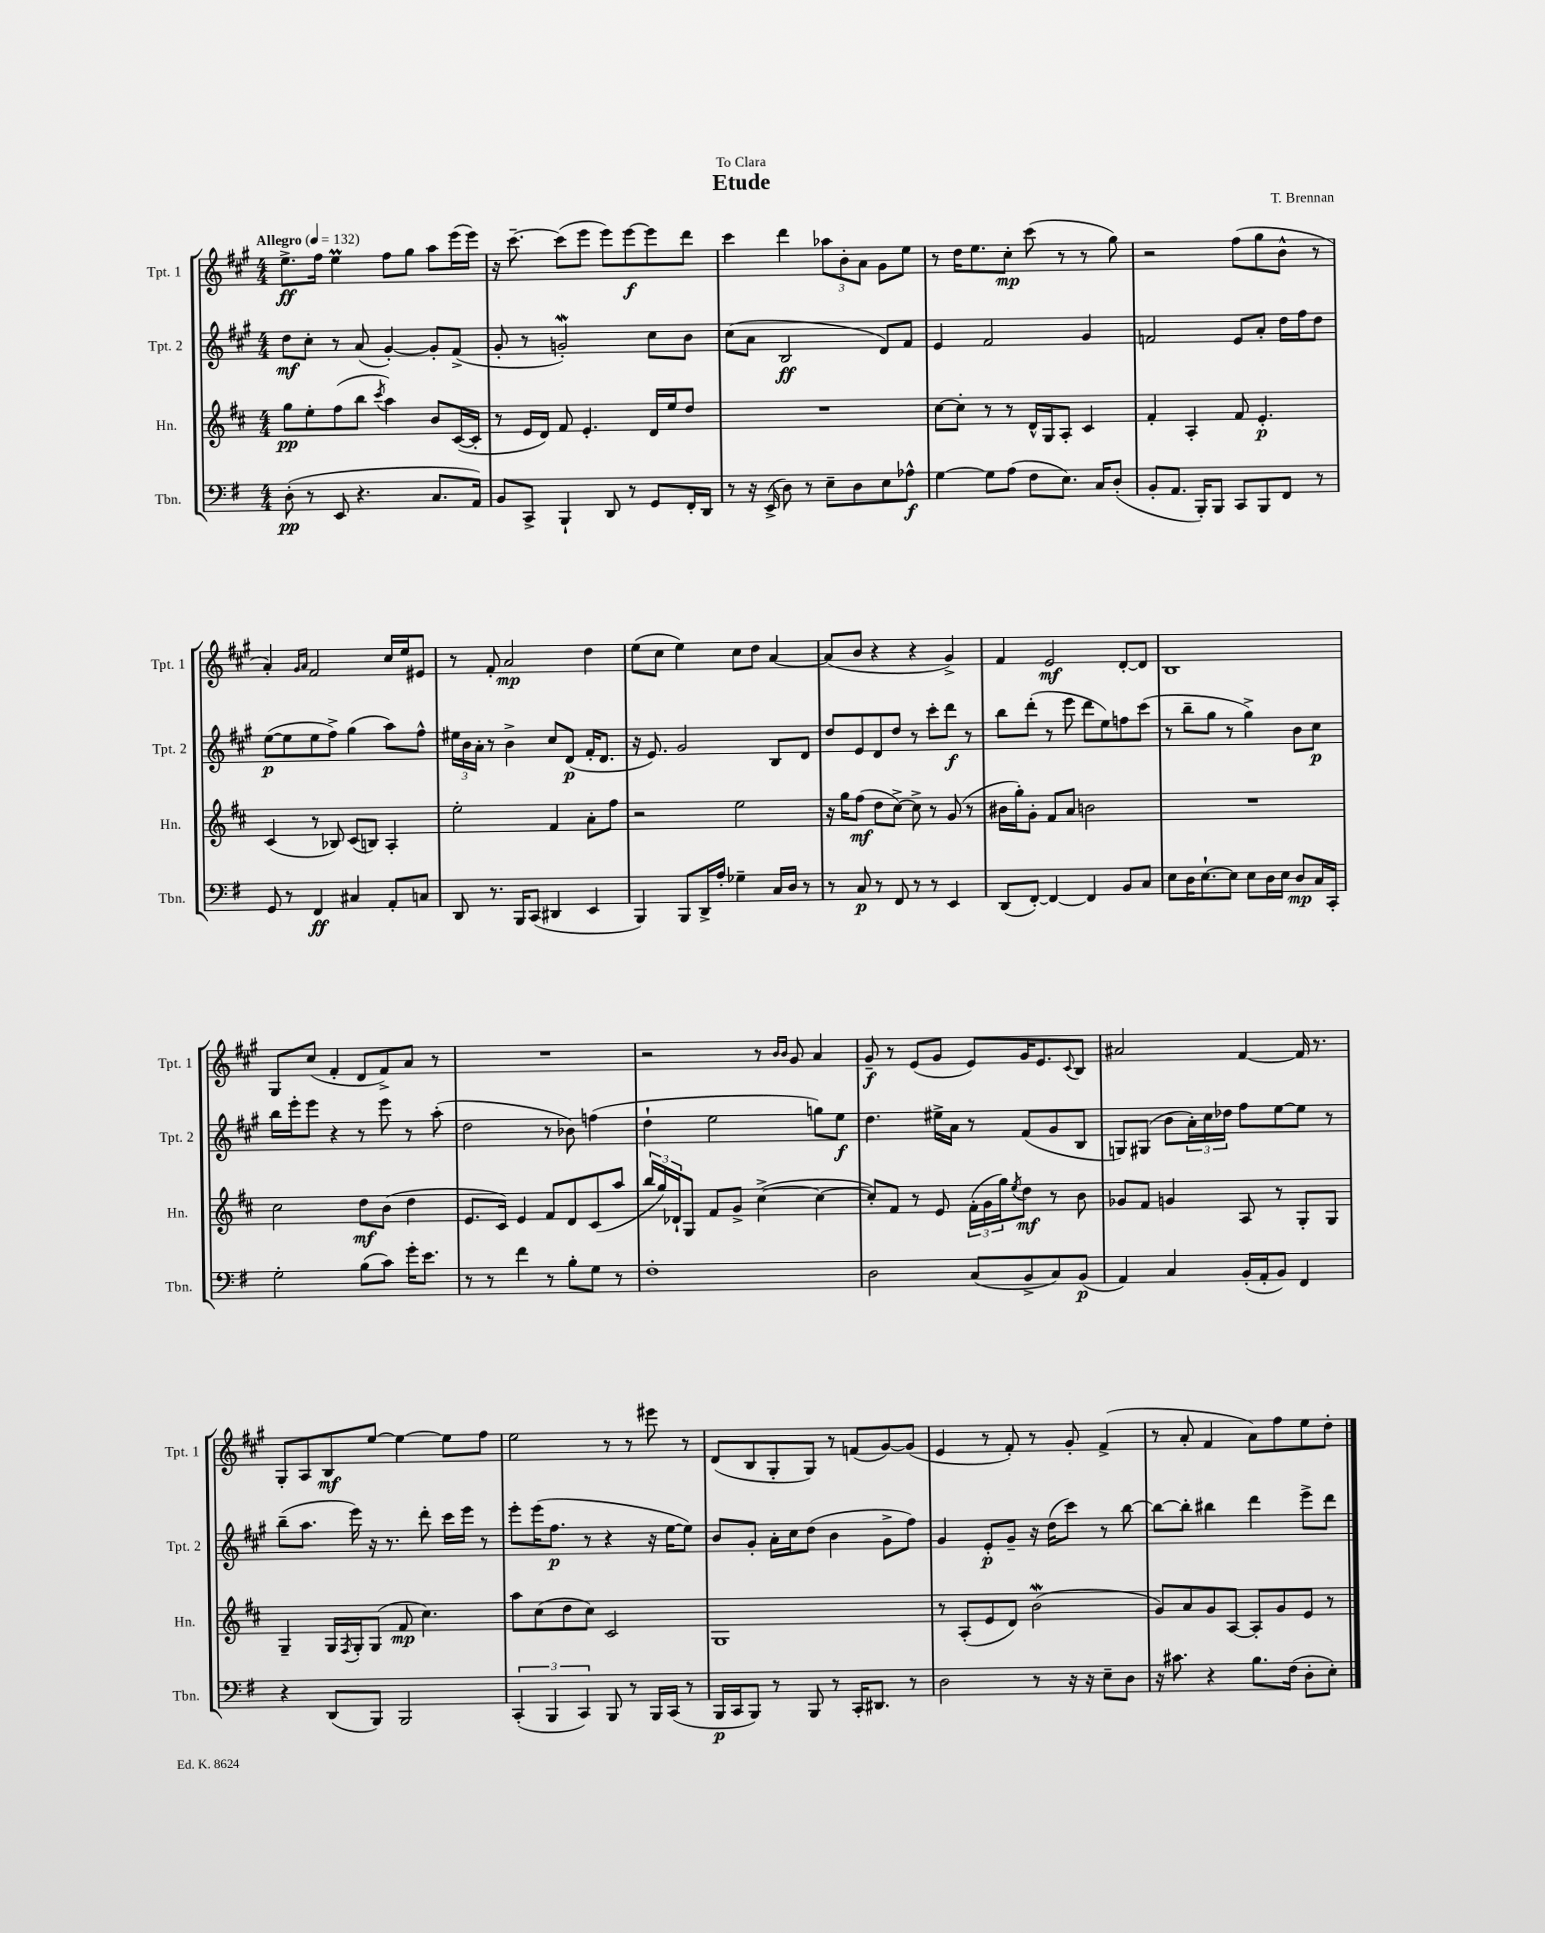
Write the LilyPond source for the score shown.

\header { title = "Etude" composer = "T. Brennan" dedication = "To Clara" }
<<
\new StaffGroup <<
\new Staff = "s0" \with { instrumentName = "Tpt. 1" shortInstrumentName = "Tpt. 1" } {
    \clef treble \key a \major \numericTimeSignature \time 4/4 \tempo "Allegro" 4 = 132
    e''8.->\ff fis''16 e''4\prall fis''8 gis''8 a''8 e'''16( e'''16) |
    r16 cis'''8.~-- cis'''8( e'''8 e'''8) e'''8~\f e'''8 d'''8 |
    cis'''4 d'''4 \tuplet 3/2 { aes''8 b'8-. a'8 } gis'8 e''8 |
    r8 d''16 e''8. cis''8-.\mp cis'''8( r8 r8 gis''8) |
    r2 fis''8( gis''8 b'8-^ r8 |
    a'4-.) \grace { gis'16 a'16 } fis'2 cis''16 e''16 eis'8 |
    r8 fis'8-. a'2\mp d''4 |
    e''8( cis''8 e''4) cis''8 d''8 a'4~ |
    a'8( b'8 r4 r4 gis'4->) |
    fis'4 e'2\mf d'8~-. d'8 |
    b1 |
    gis8 cis''8( fis'4-. d'8 fis'8->) a'8 r8 |
    R1 |
    r2 r8 \grace { b'16 b'16 } gis'8 a'4 |
    gis'8--\f r8 e'8( gis'8 e'8) gis'16 e'8. \appoggiatura { cis'8 } b8 |
    ais'2 fis'4~ fis'16 r8. |
    gis8-. a8 b8\mf e''8~ e''4~ e''8 fis''8 |
    e''2 r8 r8 eis'''8 r8 |
    d'8( b8 gis8-. gis8) r8 f'8( gis'8~) gis'8( |
    e'4 r8 fis'8-.) r8 gis'8-. fis'4->( |
    r8 a'8-. fis'4 a'8) fis''8 e''8 d''8-. \bar "|." |
}
\new Staff = "s1" \with { instrumentName = "Tpt. 2" shortInstrumentName = "Tpt. 2" } {
    \clef treble \key a \major \numericTimeSignature \time 4/4
    d''8\mf cis''8-. r8 a'8( gis'4~-.) gis'8-. fis'8->( |
    gis'8-. r8 g'2-.\mordent) cis''8 b'8 |
    cis''8( a'8 b2\ff d'8) fis'8 |
    e'4 fis'2 gis'4 |
    f'2 e'8 a'8-. d''16 fis''16 d''8 |
    e''8~\p( e''8 e''8 fis''8->) gis''4( a''8) fis''8-^ |
    \tuplet 3/2 { eis''16 b'16 a'16-. } r8 b'4-> cis''8 d'8\p( fis'16-. d'8. |
    r16 e'8.) gis'2 b8 d'8 |
    d''8 e'8 d'8 d''8 r8 cis'''8-. d'''8\f r8 |
    b''8 d'''8-.( r8 e'''8 d'''8 e''8) f''8 cis'''8( |
    r8 b''8-- gis''8 r8 gis''4->) b'8 cis''8\p |
    b''16 e'''16-. e'''8 r4 r8 e'''8 r8 a''8-.( |
    d''2 r8 bes'8) f''4( |
    d''4-! e''2 g''8) e''8\f |
    d''4. eis''16-> a'16 r8 fis'8( gis'8 b8 |
    g8) gis8( b'8 \tuplet 3/2 { a'16-.) cis''16 des''16 } fis''8 e''8~ e''8 r8 |
    b''8--( a''8. e'''16) r16 r8. d'''8-. cis'''16 e'''16 r8 |
    e'''8-. e'''16( fis''8.\p r8 r4 r16 e''16~ e''8) |
    b'8 gis'8-. a'16-. cis''16 d''8( b'4 gis'8-> fis''8) |
    gis'4 e'8-.\p gis'8-- r16 d''16( cis'''8) r8 b''8~ |
    b''8~ b''8-. bis''4 d'''4 e'''8-> d'''8 \bar "|." |
}
\new Staff = "s2" \with { instrumentName = "Hn." shortInstrumentName = "Hn." } {
    \clef treble \key d \major \numericTimeSignature \time 4/4
    g''8\pp e''8-. fis''8( b''8 \acciaccatura { cis'''8 } a''4) b'8 cis'16~( cis'16-. |
    r8 e'16 d'16) fis'8 e'4.-. d'16 e''16 d''8 |
    R1 |
    cis''8~ cis''8-. r8 r8 d'16-^ g16 a8-. cis'4 |
    fis'4-. a4-. fis'8 e'4.-.\p |
    cis'4( r8 bes8) cis'8( b8) a4-. |
    e''2-. fis'4 a'8-. fis''8 |
    r2 e''2 |
    r16 g''16 fis''8\mf( d''8 cis''8~->) cis''8-> r8 g'8( r8 |
    bis'16 g''16-.) g'8-. fis'8 a'8 b'2 |
    R1 |
    cis''2 d''8\mf b'8( d''4 |
    e'8. cis'16) e'4 fis'8 d'8 cis'8( a''8 |
    \tuplet 3/2 { b''16 g''16) des'16-! } g8 fis'8 g'8-> cis''4~->( cis''4~ |
    cis''8-.) fis'8 r8 e'8 \tuplet 3/2 { fis'16-.( g'16 g''16) } \acciaccatura { e''8 } d''8\mf r8 b'8 |
    ges'8 fis'8 g'4 a8 r8 g8-. g8 |
    g4-- g16 \acciaccatura { fis8 } g16-. g8( fis'8\mp cis''4.) |
    a''8 cis''8( d''8 cis''8) cis'2 |
    g1 |
    r8 a8-.( e'8 d'8) b'2\mordent( |
    g'8) a'8 g'8 a8~ a8-. g'8 e'8 r8 \bar "|." |
}
\new Staff = "s3" \with { instrumentName = "Tbn." shortInstrumentName = "Tbn." } {
    \clef bass \key g \major \numericTimeSignature \time 4/4
    d8-.\pp( r8 e,8 r4. c8. a,16) |
    b,8 c,8-> b,,4-! d,8 r8 g,8 fis,16-. d,16 |
    r8 r16 e,16->( d8) r8 e8-- d8 e8 aes8-^\f |
    g4~ g8 a8( fis8 e8.) c16 d8-.( |
    b,8-. a,8. b,,16-.) b,,8 c,8 b,,8 fis,8 r8 |
    g,8 r8 fis,4\ff cis4 a,8-. c8 |
    d,8 r8. b,,16 c,8( dis,4 e,4 |
    b,,4) b,,8 d,16-> a16-. ges4-- c16 d16 r8 |
    r8 c8\p r8 fis,8 r8 r8 e,4 |
    d,8( fis,8~-.) fis,4~ fis,4 b,8 c8 |
    e8 d16 e8.~-! e8 e8 d16 e16 d8\mp c16 c,16-. |
    g2-. b8( c'8) g'16-. e'8. |
    r8 r8 fis'4 r8 b8-. g8 r8 |
    fis1-. |
    d2 c8( b,8-> c8) b,8\p( |
    a,4) c4 b,16-.( a,16-. b,8) fis,4 |
    r4 d,8( b,,8) b,,2 |
    \tuplet 3/2 { c,4-.( b,,4 c,4) } b,,8 r8 b,,16 c,16( r8 |
    b,,16\p c,16 b,,8) r8 b,,8 r8 c,16-. dis,8. r8 |
    d2 r8 r16 r16 e8-- d8 |
    r16 cis'8. r4 b8. fis16( d8-. e8-.) \bar "|." |
}
>>
>>
\layout { \context { \Score \remove "Bar_number_engraver" } }
